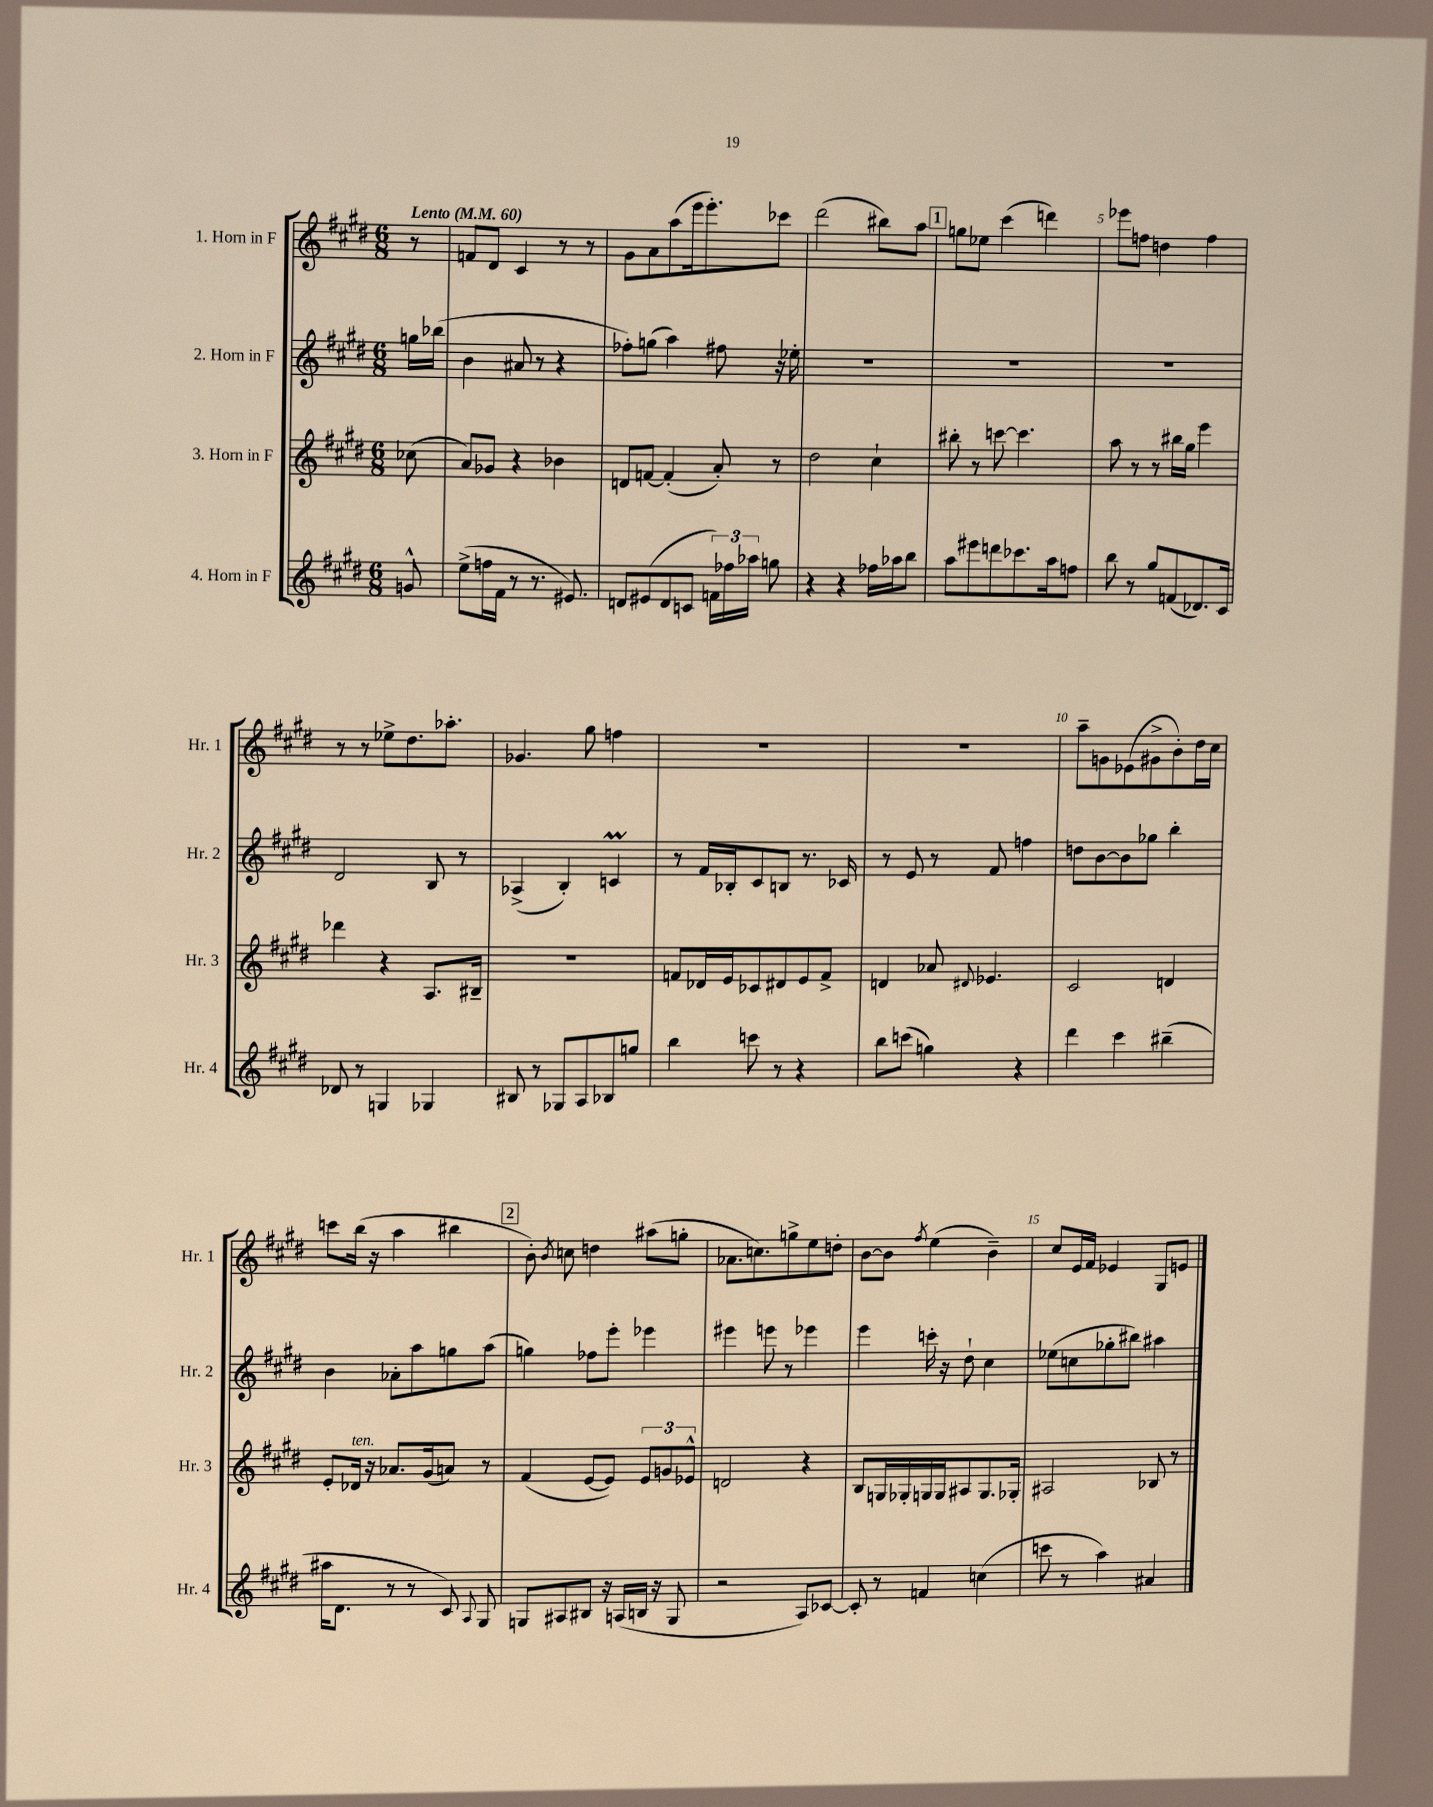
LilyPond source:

<<
\new StaffGroup <<
\new Staff = "s0" \with { instrumentName = "1. Horn in F" shortInstrumentName = "Hr. 1" } {
    \clef treble \key e \major \numericTimeSignature \time 6/8 \partial 8 \tempo "Lento" 4 = 60
    \autoBeamOff r8 |
    f'8[ dis'8] cis'4 r8 r8 |
    gis'8[ a'8 a''8( e'''16 e'''8.-.) ces'''8] |
    dis'''2( bis''8[) a''8] |
    \mark \markup { \box "1" } g''8[ ees''8] cis'''4( d'''4) |
    ees'''8[ f''8] d''4 f''4 |
    r8 r8 ees''8[-> dis''8. aes''8.]-. |
    ges'4. gis''8 f''4 |
    R2. |
    R2. |
    a''8[-- g'8 ees'8( gis'8-> b'8-.) dis''16 cis''16] |
    c'''8[ b''16]( r16 a''4 bis''4 |
    \mark \markup { \box "2" } b'8-.) \acciaccatura { b'8 } c''8 d''4 ais''8[( g''8]-. |
    aes'8.[ c''8.) g''8-> e''8 d''8]-. |
    b'8[~ b'8] \acciaccatura { fis''8 } e''4( b'4--) |
    cis''8[ e'16 fis'16] ees'4 gis8[ e'8] \bar "|." |
}
\new Staff = "s1" \with { instrumentName = "2. Horn in F" shortInstrumentName = "Hr. 2" } {
    \clef treble \key e \major \numericTimeSignature \time 6/8 \partial 8
    \autoBeamOff g''16[ bes''16]( |
    b'4 ais'8 r8 r4 |
    fes''8[-.) g''8]( a''4) fis''8 r16 ees''16-. |
    R2. |
    \mark \markup { \box "1" } R2. |
    R2. |
    dis'2 b8 r8 |
    aes4->( b4-.) c'4\prall |
    r8 fis'16[ bes16-. cis'8 b8] r8. ces'16 |
    r8 e'8 r8 fis'8 f''4 |
    d''8[ b'8~ b'8 ges''8] b''4-. |
    b'4 aes'8[-. a''8 g''8 a''8]( |
    \mark \markup { \box "2" } g''4) fes''8[ e'''8]-. ees'''4 |
    eis'''4 e'''8 r8 ees'''4 |
    e'''4 c'''16-. r16 dis''8-! cis''4 |
    ees''8[( c''8 ges''8-. bis''8]) ais''4 \bar "|." |
}
\new Staff = "s2" \with { instrumentName = "3. Horn in F" shortInstrumentName = "Hr. 3" } {
    \clef treble \key e \major \numericTimeSignature \time 6/8 \partial 8
    \autoBeamOff ces''8( |
    a'8[) ges'8] r4 bes'4 |
    d'8[ f'8]~ f'4-.( a'8-.) r8 |
    dis''2 cis''4-! |
    \mark \markup { \box "1" } bis''8-. r8 c'''8~ c'''4. |
    a''8 r8 r8 bis''16[ gis''16] e'''4 |
    des'''4 r4 a8.[ bis16]-- |
    R2. |
    f'8[ des'16 e'16 ces'8 dis'8 e'8 f'8]-> |
    d'4 aes'8 \appoggiatura { dis'8 } ees'4. |
    cis'2 d'4 |
    e'8[-. des'16]^\markup { \italic "ten." } r16 aes'8.[ gis'16( a'8]) r8 |
    \mark \markup { \box "2" } fis'4( e'8[~ e'8]) \tuplet 3/2 { e'8[ g'8 ees'8]-^ } |
    d'2 r4 |
    b8[ g16 ges16-. g16 g16 ais8 g8. ges16]-. |
    ais2 bes8 r8 \bar "|." |
}
\new Staff = "s3" \with { instrumentName = "4. Horn in F" shortInstrumentName = "Hr. 4" } {
    \clef treble \key e \major \numericTimeSignature \time 6/8 \partial 8
    \autoBeamOff g'8-^ |
    e''8[->( f''16 fis'16] r8 r8. eis'8.) |
    d'8[ eis'8( d'8 c'8] \tuplet 3/2 { f'16[) fes''16 aes''16] } g''8 |
    r4 r4 fes''16[ aes''16 b''8] |
    \mark \markup { \box "1" } a''8[ eis'''8 d'''8 ces'''8. a''16 f''8] |
    b''8 r8 gis''8[ f'8( des'8.) cis'16] |
    des'8 r8 g4 ges4 |
    bis8 r8 ges8[ a8 bes8 g''8] |
    b''4 c'''8 r8 r4 |
    b''8[ c'''8]( g''4) r4 |
    dis'''4 cis'''4 bis''4--( |
    ais''16[ dis'8.] r8 r8 cis'8) \appoggiatura { a8 } gis8 |
    \mark \markup { \box "2" } g8[ ais8 bis8] r16 a16[( b16] r16 g8 |
    r2 a8[) ces'8]~ |
    ces'8-. r8 f'4 c''4( |
    c'''8 r8 a''4) ais'4 \bar "|." |
}
>>
>>
\layout { \context { \Score \override BarNumber.break-visibility = ##(#f #t #t) barNumberVisibility = #(every-nth-bar-number-visible 5) } }
